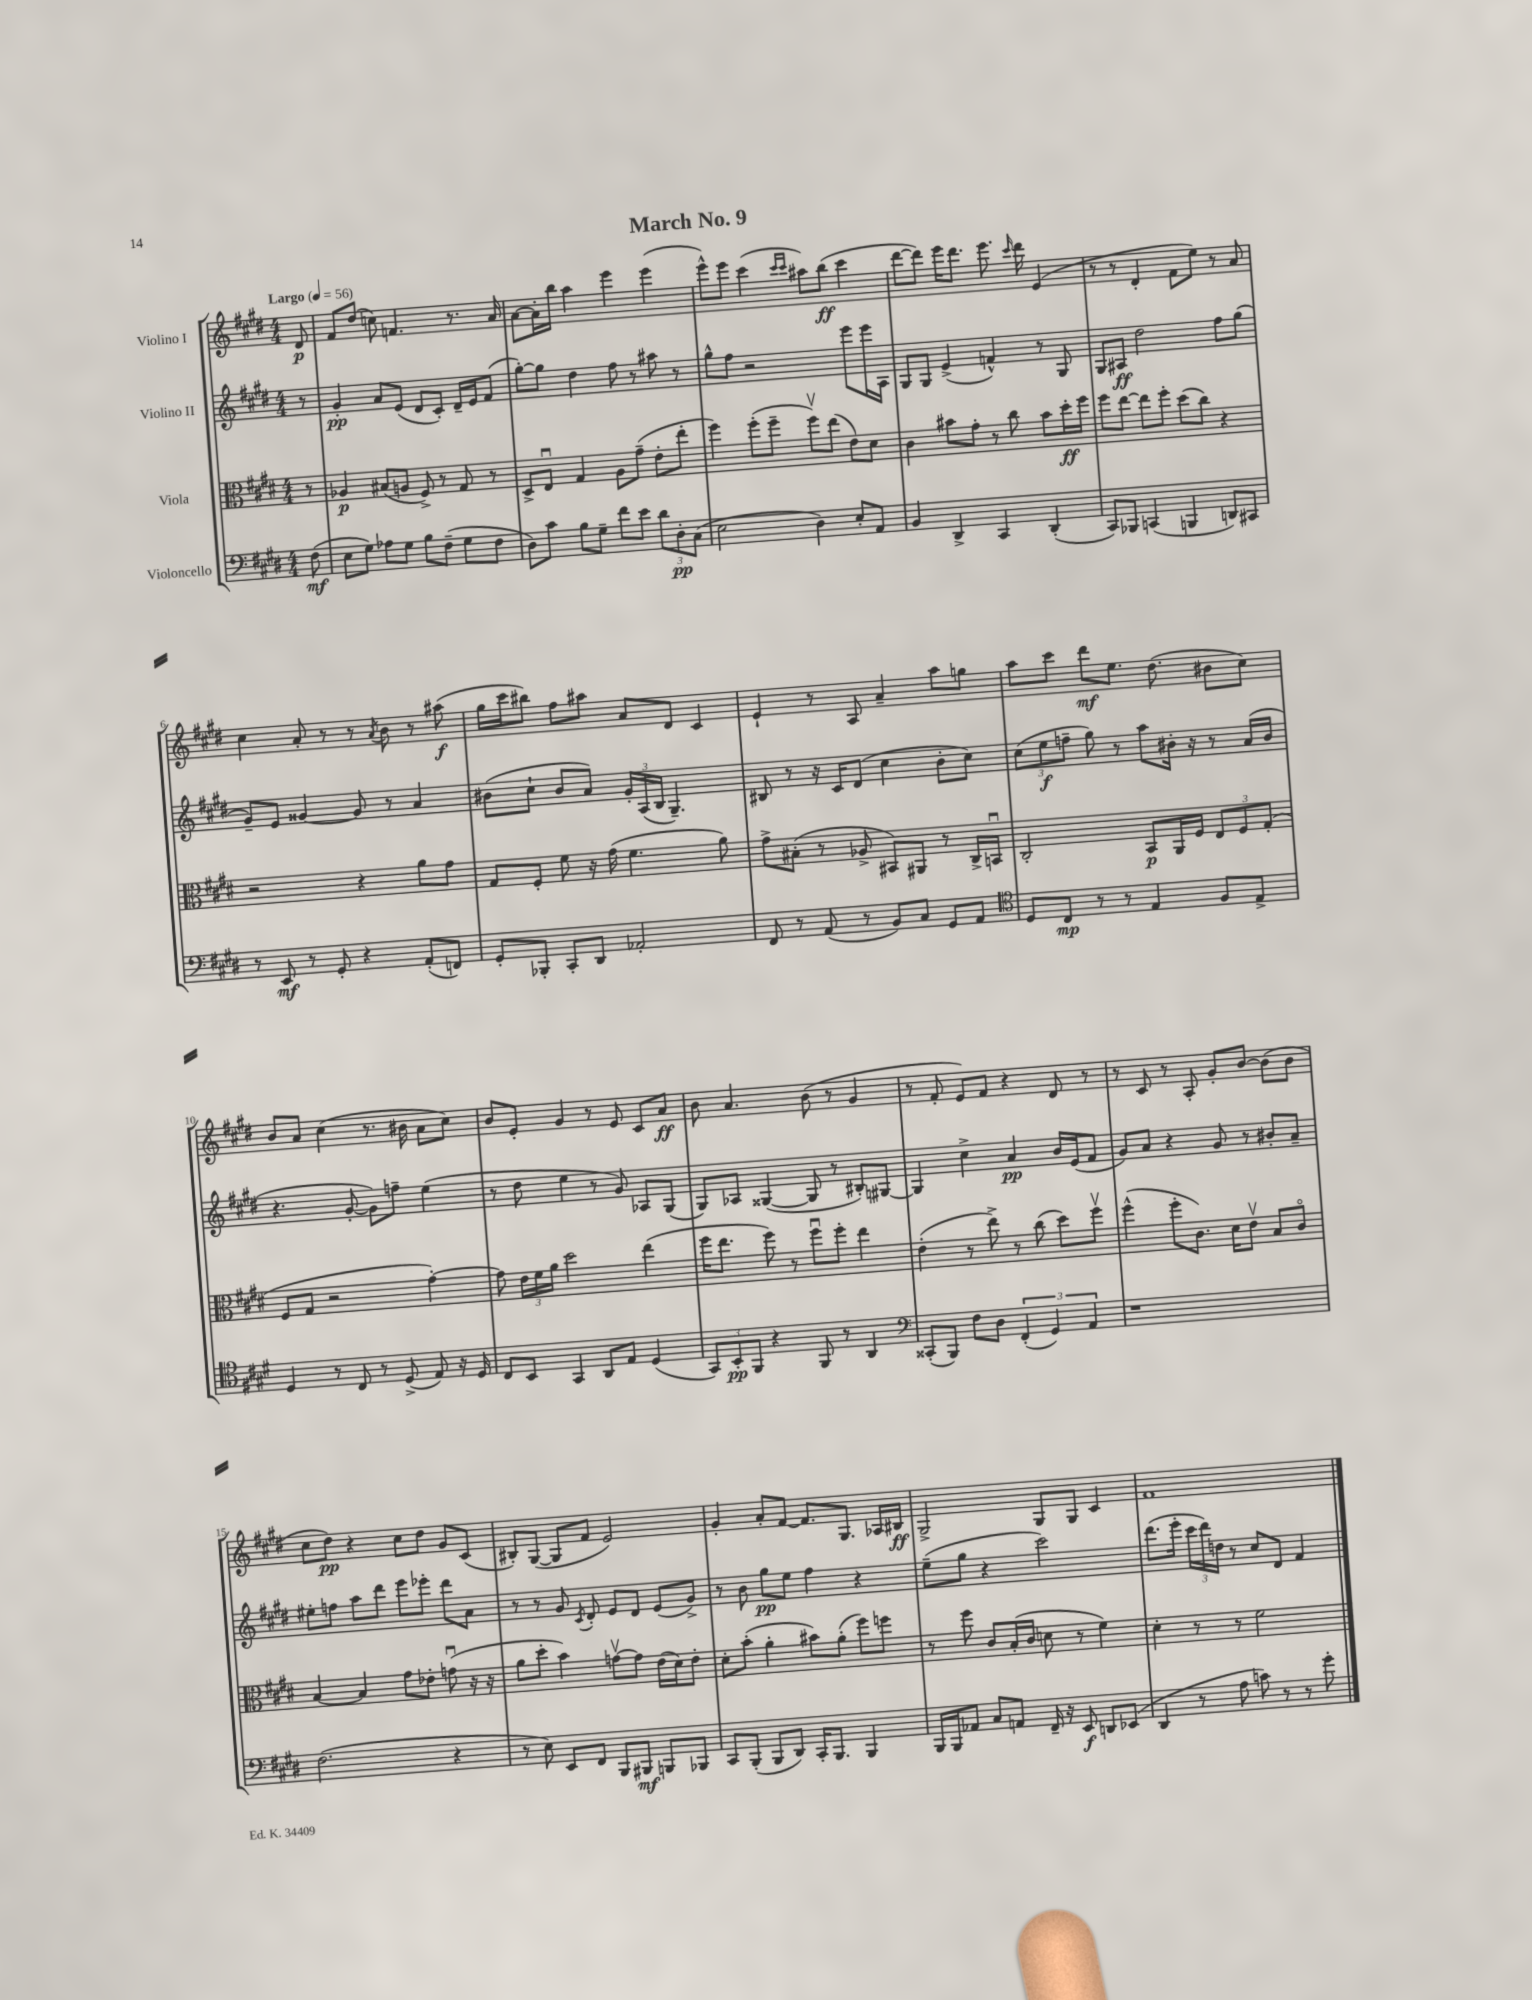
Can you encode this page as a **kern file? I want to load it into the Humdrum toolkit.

**kern	**kern	**kern	**kern
*staff4	*staff3	*staff2	*staff1
*clefF4	*clefC3	*clefG2	*clefG2
*k[f#c#g#d#]	*k[f#c#g#d#]	*k[f#c#g#d#]	*k[f#c#g#d#]
*M4/4	*M4/4	*M4/4	*M4/4
*MM56	*MM56	*MM56	*MM56
(8F#\	8r	8r	8d#/
=	=	=	=
8E\L	4A-/	4g#'/	8f#/L
8G#\J)	.	.	(8dd#/J
8A-\L	(8B#/L	8a/L	8cc\)
8G#\J	8A/J	(8e/J	4.f/
8B\L	8F#^/)	8d#/L	.
(8F#~\J	8r	8c#'/J)	.
8G#\L	8G#/	16d#~/LL	8.r
.	.	16e/J	.
8F#\J	8r	(8f#/J	.
.	.	.	16a/
=	=	=	=
8D#\L)	8D#^/L	[8gg#'\L)	[8a\L
8c#\J	8Eu/J	8gg#\]J	16a'\]L
.	.	.	16bb\JJ
8B\L	4G#/	4dd#\	4aa\
8G#~\J	.	.	.
8f#\L	8A\L	8ff#\	4eee\
8e\J	(8g#~\J	8r	.
12d#\L	8e'\L	8aa#\	(4eee\
12D#'\	.	.	.
.	8ee'\J	8r	.
(12C#\J	.	.	.
=	=	=	=
2E\	4ff#\)	8gg#^^\L	8eee^^\L)
.	.	8ff#\J	8eee\J
.	(8ff#'\L	2r	(4ccc#\
.	8ff#~\J	.	.
.	.	.	16qqccc#/LL
.	.	.	16qqccc#/JJ
4D#\)	8ff#v\L)	.	8aa#\L)
.	(8ee\J	.	(8bb\J
8E'/L	8e\L)	8eee\L	4ccc#\
8AA/J	8d#\J	16eee\L	.
.	.	16A\JJ	.
=	=	=	=
4BB/	4c#\	8G#/L	[8ddd#\L
.	.	8G#/J	8ddd#\]J)
4DD#^/	8b#\L	(4e^/	16eee\LK
.	.	.	8.ddd#\J
.	8g#'\J	.	.
4CC#/	8r	4f^^/)	8.eee\
.	8cc#\	.	.
.	.	.	16qqccc#/
.	.	.	16ddd#\
(4DD#'/	8b#\L	8r	(4e/
.	16dd#'\L	8G#/	.
.	16ff#\JJ	.	.
=	=	=	=
8CC#/L)	8ff#\L	8G#/L	8r
8BBB-/J	[8ee\J	8A#/J	8r
(4CC/	8ee\]L	2dd#\	4d#'/
.	8ff#'\J	.	.
4BBB/	(8dd#\L	.	8f#\L
.	8cc#\J)	.	8ee\J)
8DD/L)	4r	8ff#\L	8r
8CC#/J	.	(8gg#\J	8a/
=	=	=	=
8r	2r	8g#~/L)	4cc#\
8EE/	.	8e/J	.
8r	.	[4g##/	8a'/
8GG#'/	.	.	8r
4r	4r	8g##/]	8r
.	.	.	8qa/
.	.	8r	8b\
(8AA'/L	8a\L	4a/	8r
8FF/J)	8g#\J	.	(8aa#\
=	=	=	=
8GG#'/L	8G#/L	(8b#\L	16gg#\LL
.	.	.	16ccc#\J
8BBB-'/J	8F#'/J	8cc#`\J	8bb#\J)
8CC#'/L	8f#\	8b#/L	8ff#\L
8DD#/J	16r	8a/J)	8aa#\J
.	(16g#\	.	.
2AA-'/	4.f#\	24g#'/LL	8a/L
.	.	(24A/	.
.	.	24B/JJ	.
.	.	4.G#~/)	8d#/J
.	.	.	4c#/
.	8a\)	.	.
=	=	=	=
8FF#/	8g#^\L	8B#/	4e`/
8r	(8B#'\J	8r	.
(8AA/	8r	16r	8r
.	.	16c#/LK	.
8r	8A-^/	(8d#/J	8A/
8BB/L)	8BB#/L)	4cc#\	4a~/
8C#/J	8AA#/J	.	.
8GG#/L	8r	8b'\L	8aa\L
8AA/J	16C#^/LL	8cc#\J)	8gg\J
.	16BBu/JJ	.	.
=	=	=	=
*clefC4	*	*	*
8D#/L	2C#'/	(12cc#\L	8aa\L
.	.	12ee\	.
8C#/J	.	.	8ccc#\J
.	.	12ff~\J	.
8r	.	8gg#\)	8ddd#\L
8r	.	8r	8.ee\J
4E/	8BB/L	8aa\L	.
.	.	.	(8.dd#\
.	16AA/L	16b#'\Jk	.
.	16F#/JJ	16r	.
8F#/L	12E/L	8r	8b#\L
.	12F#/	.	.
8E^/J	.	(16a/LL	8cc#\J)
.	(12G#'/J	.	.
.	.	16b#/JJ	.
=	=	=	=
4D#/	8F#/L	4.r	8b/L
.	8G#/J	.	8a/J
8r	2r	.	(4cc#\
8C#/	.	[8g#'/	.
8r	.	8g#\]L)	8.r
(8D#^/	.	8ff~\J	.
.	.	.	16b#\
8E/)	[4g#'\)	(4ee\	8a\L
16r	.	.	8cc#\J)
16D#/	.	.	.
=	=	=	=
8C#/L	8g#\]	8r	8b/L
8BB/J	24e\LL	8dd#\	8e'/J
.	24f#\	.	.
.	24a\JJ	.	.
4GG#/	2dd#\	4ee\	4g#/
8AA/L	.	8r	8r
8E/J	.	8g#/)	8e/
(4D#/	(4ee\	8A-/L	8c#/L
.	.	(8G#/J	8a/J
=	=	=	=
12GG#/L)	16ff#\LK	8G#/L)	8b\
.	8.ee\J	.	.
12BB'/	.	.	.
.	.	8A-/J	4.a/
12FF#/J	.	.	.
4r	8ff#\)	([4G##/	.
.	8r	.	.
8FF#/	8ff#u\L	8G##/]	(8b\
8r	8ff#'\J	8r	8r
4AA/	4ee\	8B#'/L)	4g#/
.	.	[8G#/J	.
=	=	=	=
*clefF4	*	*	*
(8CC##'/L	(4e'\	4G#/]	8r
8BBB/J)	.	.	8f#'/
8F#\L	8r	4cc#^\	8e/L)
8D#\J	8ee^\)	.	8f#/J
(6FF#'/	8r	4a/	4r
.	(8cc#\	.	.
6GG#/)	.	.	.
.	8dd#\L)	16b/LL	8d#/
.	.	(16e/J	.
6AA/	.	.	.
.	8ff#v\J	8f#/J	8r
=	=	=	=
1r	(4ff#^^\	8g#/L)	8r
.	.	8a/J	8c#/
.	8ff#'\L	4r	8r
.	8.c#\J)	.	8A'/
.	.	8g#/	8g#'/L
.	16d#\LK	.	.
.	8ev\J	8r	[8b/J
.	8B/L	8b#'/L	(8b\]L
.	8c#o/J	8a~/J	8b\J
=	=	=	=
(2.F#\	[4B/	8ee#'\L	8cc#\L
.	.	8ff\J	8dd#\J)
.	4B/]	8aa\L	4r
.	.	8ddd#\J	.
.	8g#\L	8eee\L	8cc#\L
.	8e-'\J	8eee-'\J	8dd#\J
4r	(8gu\	8ddd#\L	8g#/L
.	16r	8a\J	(8c#/J
.	16r	.	.
=	=	=	=
8r	8a\L	8r	8B#'/L)
8E\)	8dd#'\J	8r	([8G#/J
8EE/L	4b\)	8g#/	8G#/]L
.	.	8qc#/	.
8FF#/J	.	8d#'/	8f#/J
8BBB/L	[8gv\L	8e/L	2e/)
8BBB#/J	8g\]J	8d#/J	.
8BBB/L	(16e\LL	(8e/L	.
.	16d#\J)	.	.
8BBB-/J	8e'\J	8g#^/J)	.
=	=	=	=
8CC#/L	8d#'\L	8r	4g#'/
(8BBB'/J	(8b'\J	8b\	.
8BBB/L	4a'\	8gg#\L	8a'/L
8DD#/J)	.	8ee\J	[8f#/J
16CC#'/LK	8b#\L)	4ff#\	8.f#/]L
8.BBB/J	.	.	.
.	(8a'\J	.	.
.	.	.	8.G#/J
4BBB/	8ff#\L)	4r	.
.	8ff\J	.	16A-/LL
.	.	.	16B#/JJ
=	=	=	=
16BBB/LL	8r	(8ee~\L	2G#^/
16BBB/J	.	.	.
8AA-/J	8ff#\	8gg#\J	.
8C#/L	8c#/L	4r	.
8AA/J	(16B'/L	.	.
.	16c#/JJ	.	.
16FF#~/	8d\	2ccc#\)	8G#/L
16r	.	.	.
8EE/	8r	.	8G#/J
8DD/L	4f#\)	.	4c#/
(8EE-/J	.	.	.
=	=	=	=
4DD#/	4d#'\	(8.ddd#\L	1f#
.	.	16eee'\Jk	.
8r	8r	24ccc#\LL	.
.	.	24ddd#\)	.
.	.	24dd\JJ	.
8A\	8r	8r	.
8c\)	2f#\	8cc#/L	.
8r	.	8d#/J	.
8r	.	4f#/	.
8g#'\	.	.	.
==	==	==	==
*-	*-	*-	*-
